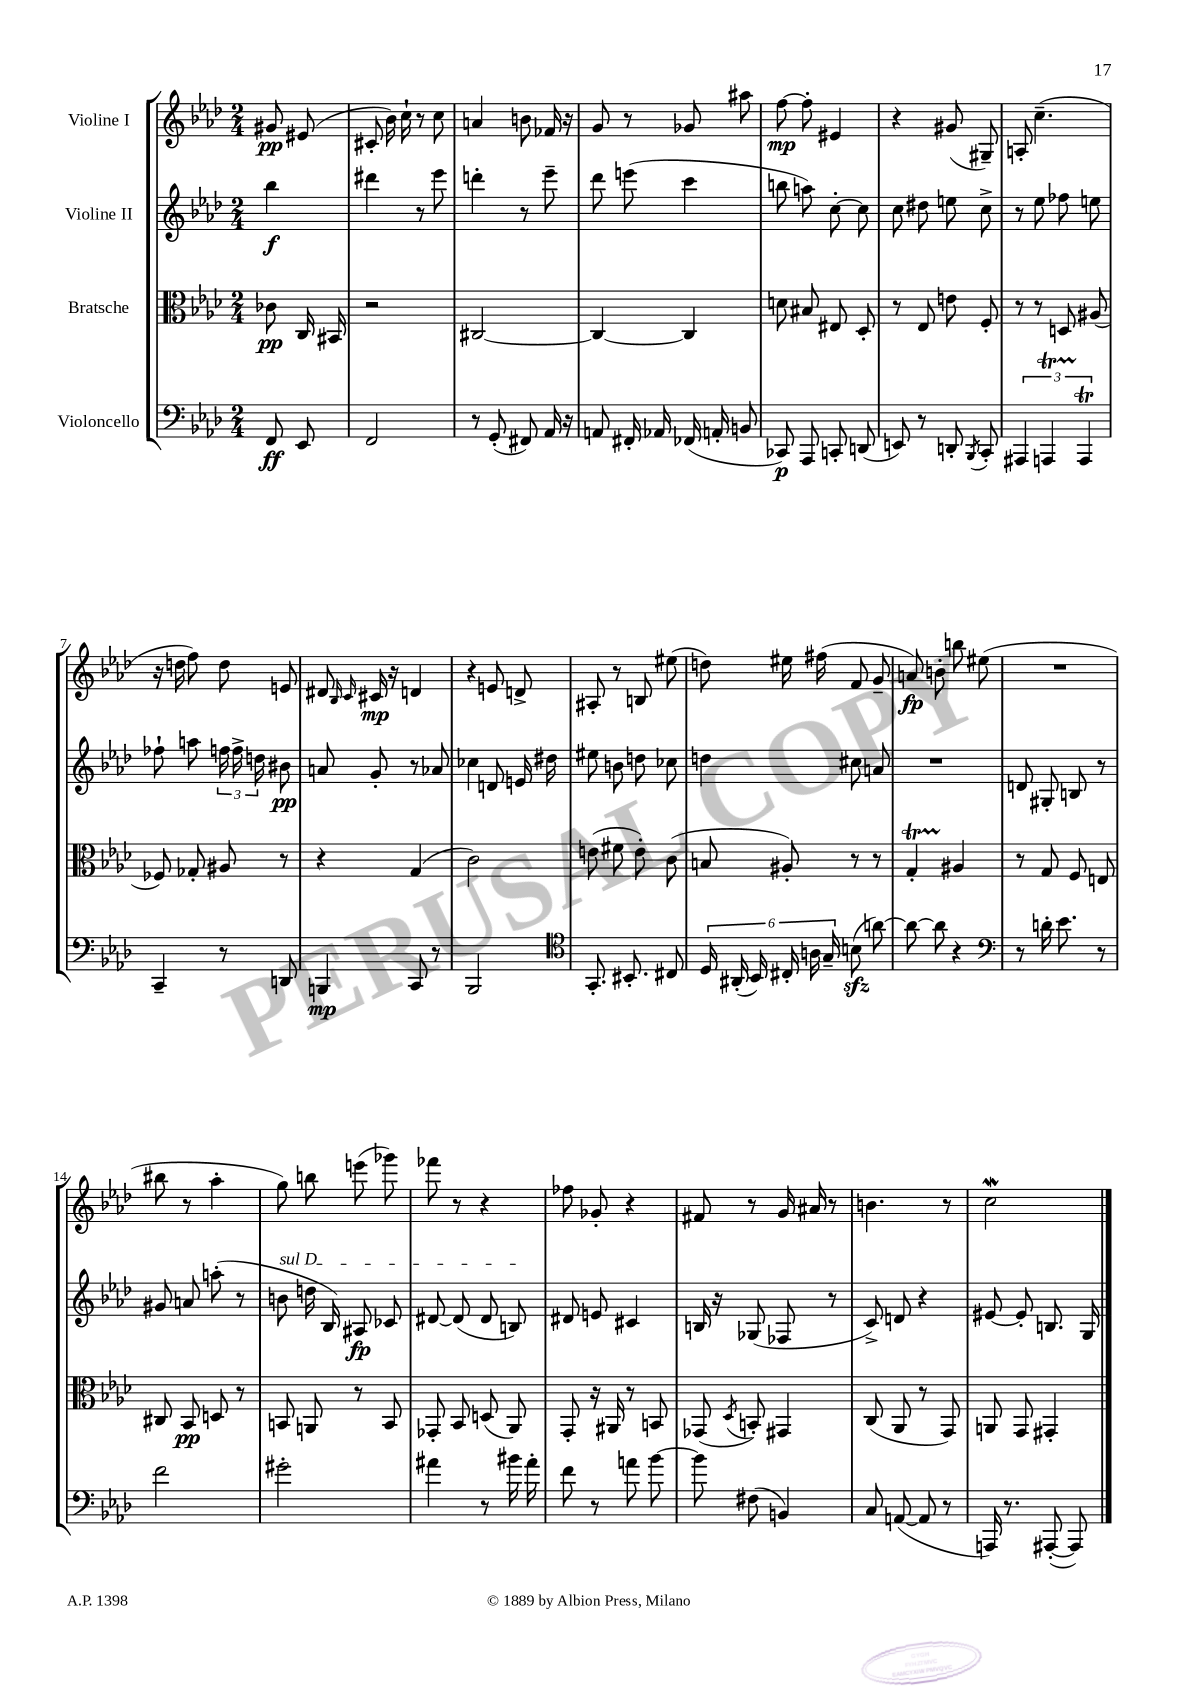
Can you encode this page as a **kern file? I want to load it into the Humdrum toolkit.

**kern	**kern	**kern	**kern
*staff4	*staff3	*staff2	*staff1
*clefF4	*clefC3	*clefG2	*clefG2
*k[b-e-a-d-]	*k[b-e-a-d-]	*k[b-e-a-d-]	*k[b-e-a-d-]
*M2/4	*M2/4	*M2/4	*M2/4
8FF	8c-	4bb-	8g#
8EE-	16C	.	(8e#
.	16BB#	.	.
=	=	=	=
2FF	2r	4ddd#	8c#'
.	.	.	16b-)
.	.	.	16cc`
.	.	8r	8r
.	.	8eee-	8cc
=	=	=	=
8r	[2C#	4ddd'	4a
(8GG'	.	.	.
8FF#)	.	8r	8b
16AA-	.	8eee-~	16f-
16r	.	.	16r
=	=	=	=
8AA	4C#_	8ddd-	8g
16FF#'	.	(8eee	8r
16AA-	.	.	.
(16FF-	4C#]	4ccc	8g-
16AA'	.	.	.
8BB	.	.	8aa#
=	=	=	=
8CC-)	8d	8bb	[8ff
8AAA-	8B#	8aa)	8ff']
8CC'	8E#	[8cc'	4e#
(8DD	8D-'	8cc]	.
=	=	=	=
8EE)	8r	8cc	4r
8r	8E-	8dd#	.
8DD'	8e	8ee	(8g#
8qBBB-	.	.	.
8CC'	8F'	8cc^	8G#~)
=	=	=	=
6AAA#	8r	8r	8A'
.	8r	8ee-	(4.cc~
6AAA	.	.	.
.	8D	8ff-	.
6AAA	.	.	.
.	(8A#	8ee	.
=	=	=	=
4CC~	8F-)	8ff-`	16r
.	.	.	16dd
.	8G-'	8aa	8ff)
8r	8A#	24ff	8dd
.	.	24ff^	.
.	.	24dd	.
8DD	8r	8b#	8e
=	=	=	=
4BBB	4r	8a	8d#
.	.	.	16qqB-
.	.	.	16qqc
.	.	8g'	16c#
.	.	.	16r
8CC	(4G	8r	4d
8r	.	8a-	.
=	=	=	=
2BBB-	2c)	4cc-	4r
.	.	8d	8e
.	.	16e	8d^
.	.	16dd#	.
=	=	=	=
*clefC4	*	*	*
8.GG'	(8e	8ee#	8A#'
.	8f#	8b	8r
8.BB#'	.	.	.
.	8e')	8dd	8B
8C#	(8c	8cc-	(8ee#
=	=	=	=
24D-	8B	4dd	8dd)
(24AA#'	.	.	.
24BB-)	.	.	.
24C#'	8A#')	.	16ee#
24A	.	.	.
.	.	.	(16ff#
24G~	.	.	.
(8B	8r	8cc#	8f
[8a)	8r	8a	8g~
=	=	=	=
8a_	4G'	2r	8a)
8a]	.	.	8b'
4r	4A#	.	8bb
.	.	.	(8ee#
=	=	=	=
*clefF4	*	*	*
8r	8r	8d	2r
16d'	8G	8G#'	.
8.e-	.	.	.
.	8F	8B	.
8r	8E	8r	.
=	=	=	=
2f	8C#	8g#	8bb#
.	8BB-	8a	8r
.	8D	(8aa'	4aa-'
.	8r	8r	.
=	=	=	=
2g#'	8BB	8b	8gg)
.	8AA	16dd	8bb
.	.	16B-)	.
.	8r	8A#	(8eee
.	8BB	8c-	8ggg-)
=	=	=	=
4a#	8GG-'	[8d#	8fff-
.	8BB-	(8d#]	8r
8r	(8D	8d#	4r
16b#	8AA-)	8B)	.
16a#'	.	.	.
=	=	=	=
8f	8GG'	8d#	8ff-
8r	16r	8e	8g-'
.	16AA#	.	.
8a	8r	4c#	4r
[8b-	8BB	.	.
=	=	=	=
8b-]	(8GG-	16B	8f#
.	.	16r	.
.	8qD-	.	.
(8F#	8BB')	(8G-	8r
4BB)	4GG#	8F-	16g
.	.	.	16a#
.	.	8r	8r
=	=	=	=
8C	(8C	8c^)	4.b
([8AA	8AA-	8d	.
8AA]	8r	4r	.
8r	8GG)	.	8r
=	=	=	=
16AAA)	8AA	[8e#	2cc
8.r	.	.	.
.	8GG	8e#']	.
([8AAA#'	4GG#'	8.B	.
8AAA#])	.	.	.
.	.	16G	.
==	==	==	==
*-	*-	*-	*-
